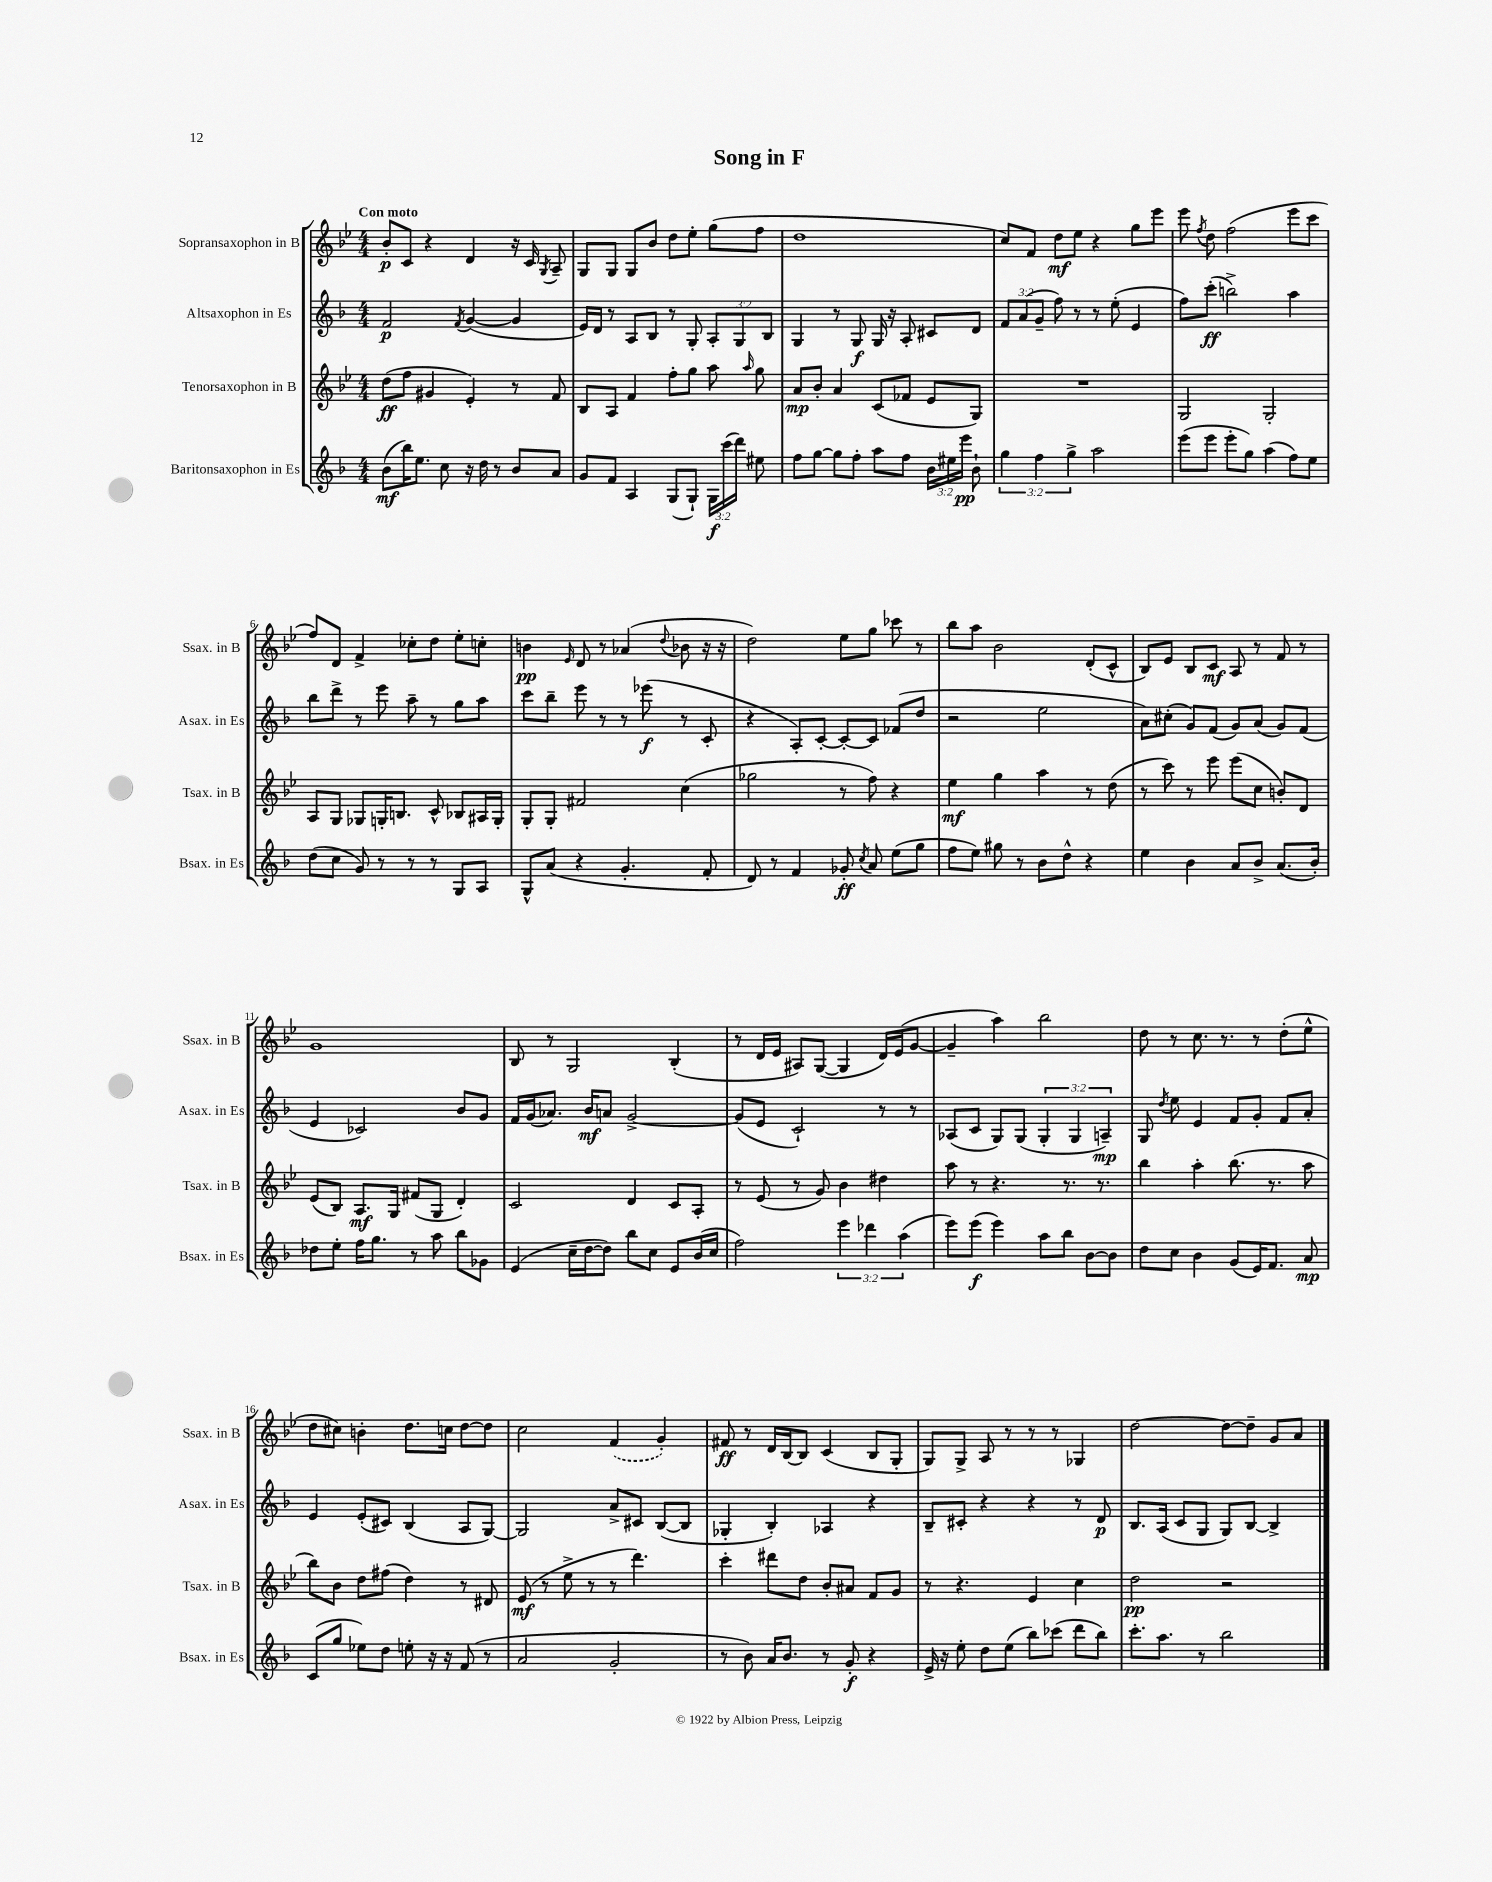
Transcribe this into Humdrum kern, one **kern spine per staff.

**kern	**kern	**kern	**kern
*staff4	*staff3	*staff2	*staff1
*clefG2	*clefG2	*clefG2	*clefG2
*k[b-]	*k[b-e-]	*k[b-]	*k[b-e-]
*M4/4	*M4/4	*M4/4	*M4/4
(8b-\L	(8dd\L	2f/	8b-'/L
16bb-\K)	8ff\J	.	8c/J
8.ee\J	.	.	.
.	4g#/	.	4r
8cc\	.	.	.
.	.	8qf/	.
16r	4e-'/)	([4g/	4d/
16dd\	.	.	.
8r	.	.	.
8b-/L	8r	4g/]	16r
.	.	.	16c/
.	.	.	8qG/
8a/J	8f/	.	8A~/
=	=	=	=
8g/L	8B-/L	16e/LL)	8G/L
.	.	16d/JJ	.
8f/J	8A/J	8r	8G/J
4A/	4f/	8A/L	8G/L
.	.	8B-/J	8b-/J
(8G/L	8ff'\L	8r	8dd\L
8G`/J)	8gg\J	8G'/	8ee-'\J
24G\LL	8aa\	12A'/L	(8gg\L
(24ccc\	.	.	.
24ddd\JJ)	.	12G/	.
.	16qqaa/	.	.
8ee#\	8gg\	.	8ff\J
.	.	12B-/J	.
=	=	=	=
8ff\L	8a/L	4G/	1dd
[8gg\J	8b-'/J	.	.
8gg\]L	4a/	8r	.
8ff'\J	.	8G/	.
8aa\L	(8c/L	16G/	.
.	.	16r	.
8ff\J	8f-/J	8A'/	.
24b-\LL	8e-/L	8c#/L	.
24ee#\	.	.	.
24eee\JJ	.	.	.
8b-`\	8G/J)	8d/J	.
=	=	=	=
6gg\	1r	12f/L	8cc/L)
.	.	(12a/	.
.	.	.	8f/J
6ff\	.	12g~/J	.
.	.	8ff\)	8dd\L
6gg^\	.	.	.
.	.	8r	8ee-\J
2aa\	.	8r	4r
.	.	(8ee'\	.
.	.	4e/	8gg\L
.	.	.	8eee-\J
=	=	=	=
(8eee\L	2G/	8ff\L)	8eee-\
.	.	.	8qff/
8eee\J	.	(8ccc'\J	8dd\
8eee'\L	.	2bb^\)	(2ff\
8gg\J)	.	.	.
(4aa\	2G'/	.	.
8ff\L)	.	4aa\	8eee-\L
8ee\J	.	.	8ccc\J
=	=	=	=
(8dd\L	8A/L	8bb-\L	8ff/L)
8cc\J	8G/J	8ddd^\J	8d/J
8g/)	8G-/L	8r	4f^/
8r	16G'/K	8eee\	.
.	8.B/J	.	.
8r	.	8aa~\	8cc-'\L
8r	8c^^/	8r	8dd\J
8G/L	8B-/L	8gg\L	8ee-'\L
8A/J	16A#/L	8aa\J	8cc'\J
.	16G'/JJ	.	.
=	=	=	=
8G^^/L	8G'/L	8ccc\L	4b\
(8a/J	8G'/J	8bb-~\J	.
.	.	.	16qqe-/
4r	2f#/	8eee\	8d/
.	.	8r	8r
4.g'/	.	8r	(4a-/
.	.	(8eee-\	.
.	.	.	8qqdd/
.	(4cc\	8r	8b-\
8f'/	.	8c'/	16r
.	.	.	16r
=	=	=	=
8d/)	2gg-\	4r	2dd\)
8r	.	.	.
4f/	.	8A'/L)	.
.	.	[8c'/J	.
8g-'/	8r	8c'/_L	8ee-\L
8qcc/	.	.	.
8a/	8ff\)	8c/]J	8gg\J
(8ee\L	4r	(8f-/L	8ccc-\
8gg\J	.	8dd/J	8r
=	=	=	=
8ff\L	4ee-\	2r	8bb-\L
8ee\J)	.	.	8aa\J
8gg#\	4gg\	.	2b-\
8r	.	.	.
8b-\L	4aa\	2ee\	.
8dd^^\J	.	.	.
4r	8r	.	(8d'/L
.	(8dd\	.	8c^^/J
=	=	=	=
4ee\	8r	8a\L)	8B-/L)
.	8ccc\)	(8cc#'\J	8e-/J
4b-\	8r	8g/L)	8B-/L
.	8eee-\	(8f/J	8c/J
8a/L	(8eee-\L	8g/L)	8A/
8b-^/J	8cc\J	(8a/J	8r
(8.a/L	8b'/L)	8g/L)	8f/
.	8d/J	(8f/J	8r
16b-'/Jk)	.	.	.
=	=	=	=
8dd-\L	(8e-/L	4e/	1g
8ee'\J	8B-/J)	.	.
16ff\LK	8.A/L	2c-/)	.
8.gg\J	.	.	.
.	16G/Jk	.	.
8r	(8f#/L	.	.
8aa\	8G/J	.	.
8bb-\L	4d'/)	8b-/L	.
8g-\J	.	8g/J	.
=	=	=	=
(4e/	2c/	16f/LL	8B-/
.	.	(16g/J	.
.	.	8.a-/J)	8r
16cc~\LL	.	.	2G/
[16dd\J	.	16b-/LK	.
8dd\]J)	.	8a/J	.
8bb-\L	4d/	[2g^/	.
8cc\J	.	.	.
8e/L	8c/L	.	(4B-'/
(16b-/L	8A'/J	.	.
16cc/JJ	.	.	.
=	=	=	=
2ff\)	8r	(8g/]L	8r
.	(8e-/	8e/J	16d/LL
.	.	.	16e-/JJ
.	8r	2c`/)	8A#/L)
.	8g/)	.	([8G/J
6eee\	4b-\	.	4G/]
6ddd-\	.	.	.
.	4dd#\	8r	16d/LL)
.	.	.	(16e-/J
(6aa\	.	.	.
.	.	8r	[8g/J
=	=	=	=
8eee\L)	8aa\	(8A-/L	4g~/]
(8eee\J	8r	8c/J	.
4eee\)	4.r	8G/L)	4aa\)
.	.	(8G/J	.
8aa\L	.	6G'/	2bb-\
8bb-\J	8.r	.	.
.	.	6G/	.
[8b-\L	.	.	.
.	8.r	.	.
.	.	6A~/)	.
8b-\]J	.	.	.
=	=	=	=
8dd\L	4bb-\	8G/	8dd\
.	.	8qdd/	.
8cc\J	.	8ee\	8r
4b-\	4aa'\	4e/	8.cc\
.	.	.	8.r
(8g/L	(8.bb-\	8f/L	.
16e/K)	.	8g'/J	8r
8.f/J	8.r	.	.
.	.	8f/L	(8dd'\L
8a/	8aa\	8a'/J	8ee-^^\J
=	=	=	=
(8c/L	8bb-\L)	4e/	8dd\L
8gg/J	8b-\J	.	8cc#\J)
8ee-\L)	8dd\L	(8e'/L	4b'\
8dd\J	(8ff#\J	8c#/J)	.
8ee'\	4dd\)	(4B-/	8.dd\L
16r	.	.	.
16r	.	.	16cc\Jk
(8f/	8r	8A/L	[8dd\L
8r	8d#/	[8G/J)	8dd\]J
=	=	=	=
2a/	(8e-/	2G/]	2cc\
.	8r	.	.
.	8ee-^\	.	.
.	8r	.	.
2g'/	8r	8a^/L	(4f/
.	4.ddd\)	8c#/J	.
.	.	([8B-/L	4g'/)
.	.	8B-/]J	.
=	=	=	=
8r	4ccc'\	4G-'/	8f#/
8b-\)	.	.	8r
16a/LK	8ddd#\L	4B-'/)	16d/LL
8.b-/J	.	.	[16B-/J
.	8dd\J	.	8B-/]J
8r	8b-'/L	4A-/	(4c/
8g'/	8a#/J	.	.
4r	8f/L	4r	8B-/L
.	8g/J	.	8G'/J
=	=	=	=
16e^/	8r	8B-~/L	8G/L)
16r	.	.	.
8ee'\	4.r	8c#'/J	8G^/J
8dd\L	.	4r	8A/
(8ee\J	.	.	8r
8bb-\L)	4e-/	4r	8r
(8ccc-\J	.	.	8r
8ddd\L	4cc\	8r	4G-/
8bb-\J)	.	8d/	.
=	=	=	=
8.ccc'\L	2dd\	8.B-/L	[2dd\
8.aa\J	.	(16A/Jk	.
.	.	8c/L	.
8r	.	8G/J	.
2bb-\	2r	8G/L)	8dd\_L
.	.	[8B-/J	8dd~\]J
.	.	4B-^/]	8g/L
.	.	.	8a/J
==	==	==	==
*-	*-	*-	*-
